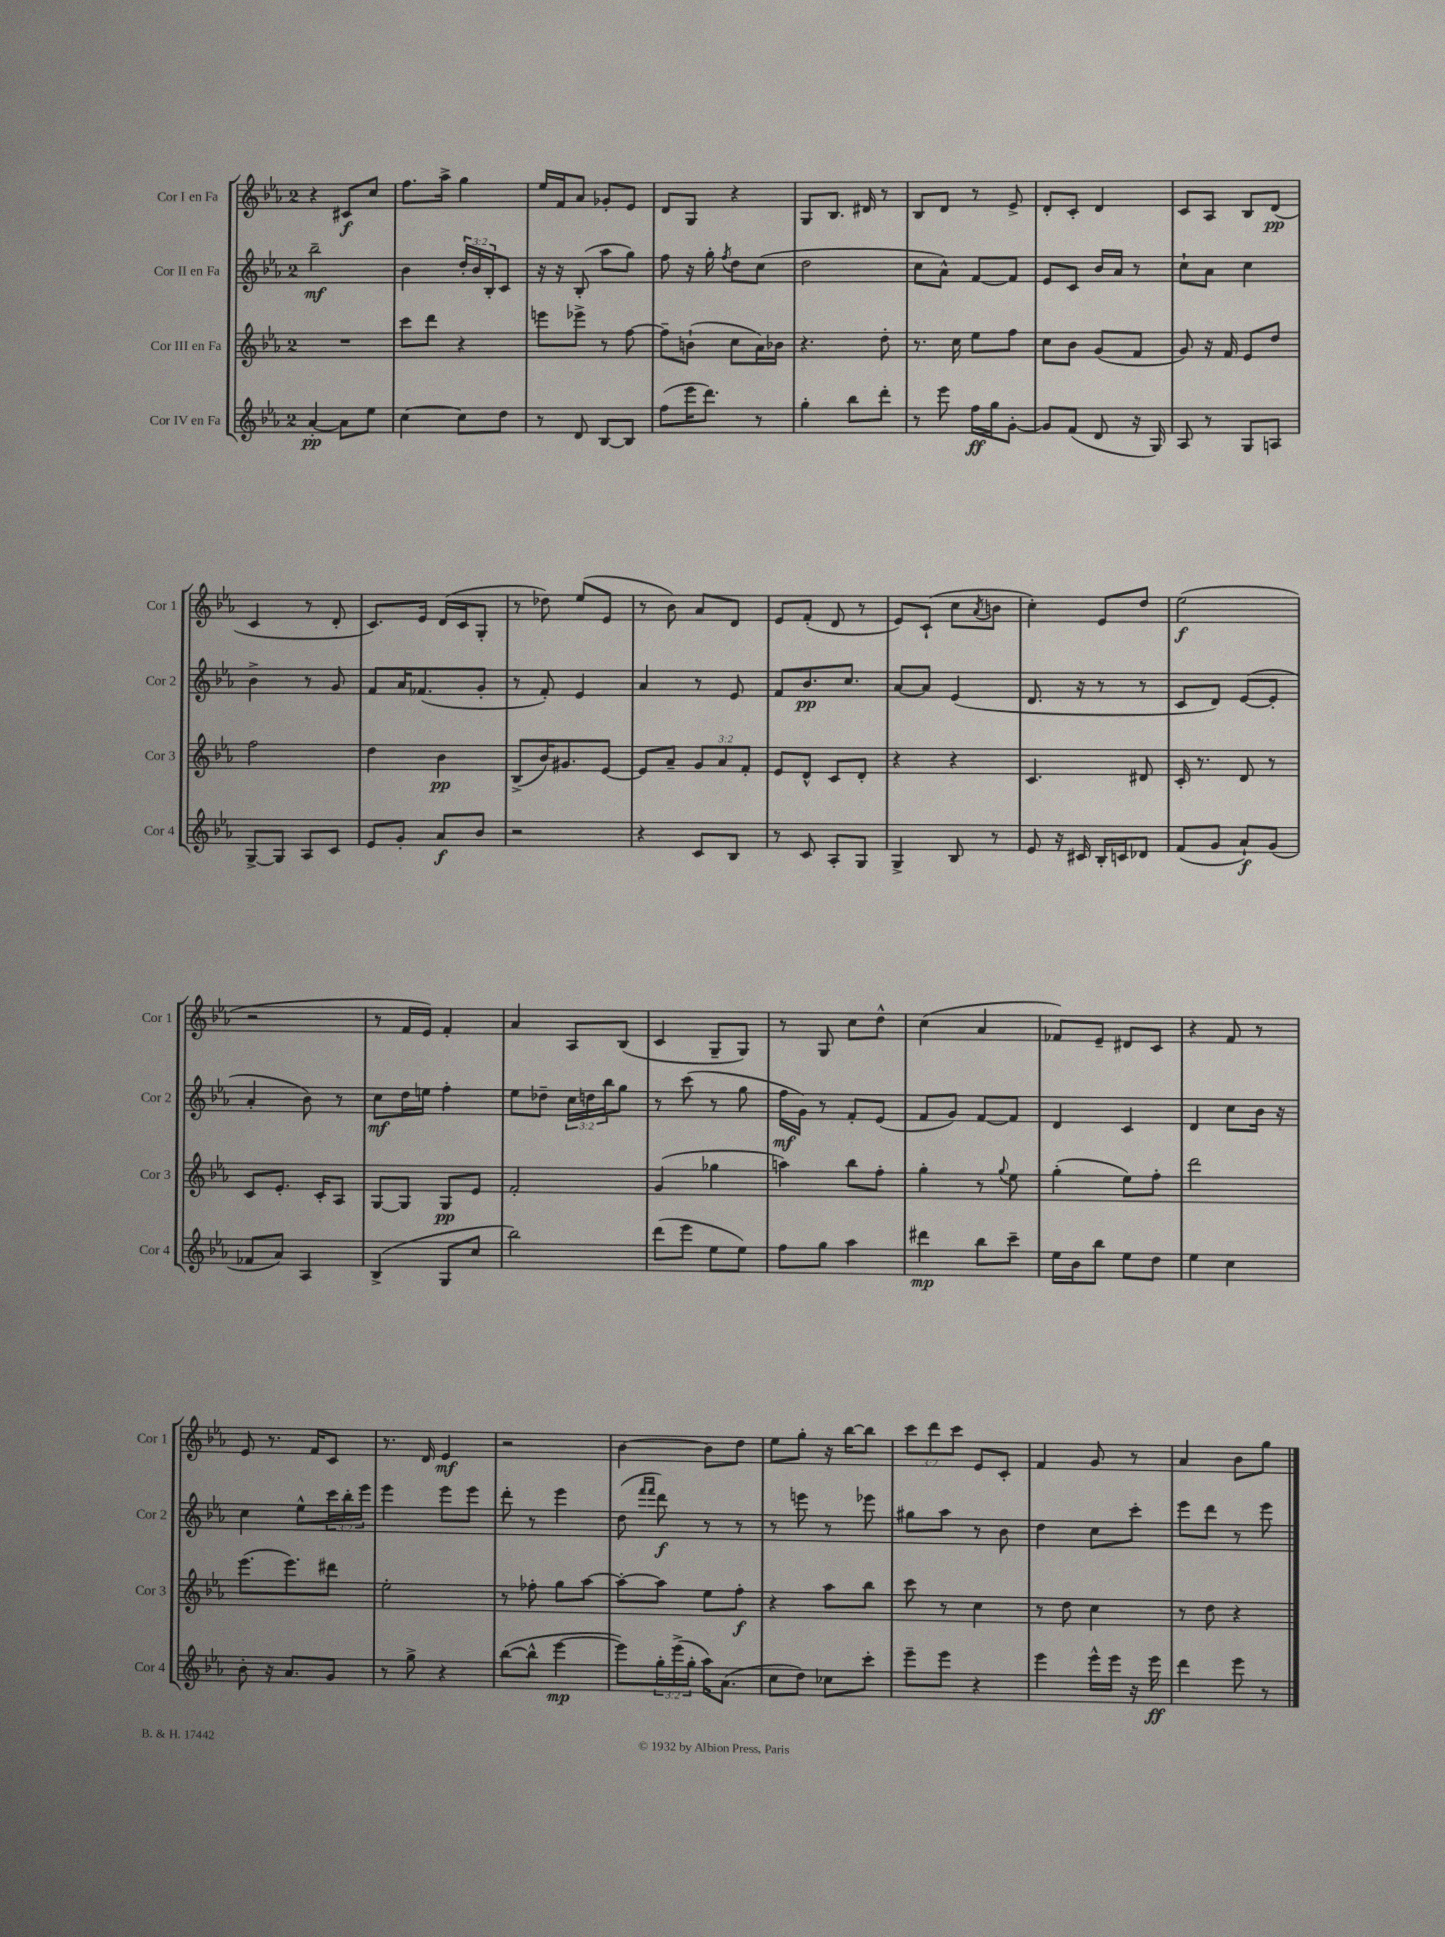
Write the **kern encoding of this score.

**kern	**kern	**kern	**kern
*staff4	*staff3	*staff2	*staff1
*clefG2	*clefG2	*clefG2	*clefG2
*k[b-e-a-]	*k[b-e-a-]	*k[b-e-a-]	*k[b-e-a-]
*M2/4	*M2/4	*M2/4	*M2/4
[4a-'	2r	2bb-~	4r
8a-]	.	.	8c#
8ee-	.	.	8cc
=	=	=	=
[4cc	8ccc	4b-	8.ff
.	8ddd	.	.
.	.	.	16aa-^
8cc]	4r	24dd'	4gg
.	.	24b-	.
.	.	24B-'	.
8dd	.	8c	.
=	=	=	=
8r	8eee	16r	16ee-
.	.	16r	16f
8d	8eee-^	(8B-'	8a-
[8B-	8r	8aa-	8g-'
8B-]	[8ff	8gg)	8e-
=	=	=	=
(8ff	8ff~]	8ff	8d
16eee-	(8b`	16r	8G
8.ddd)	.	16gg'	.
.	.	8qff	.
.	8cc	8dd	4r
8r	16a-)	(8cc	.
.	16b-	.	.
=	=	=	=
4gg'	4.r	2dd	8G
.	.	.	8.B-
8bb-	.	.	.
.	.	.	16d#
8ddd'	8dd'	.	8r
=	=	=	=
8r	8.r	8cc	8B-
8eee-	.	8a-^^)	8d
.	16cc	.	.
16ff	8ee-	[8f	8r
16gg	.	.	.
[8g'	8ff	8f]	8e-^
=	=	=	=
8g]	8cc	8e-	8d'
(8f	8b-	8c	8c'
8d	(8g	16b-	4d
.	.	16a-	.
16r	8f	8r	.
16G)	.	.	.
=	=	=	=
8A-	8g)	8cc`	8c
8r	16r	8a-	8A-
.	16f	.	.
8G	8e-	4cc	8B-
8A	8dd	.	(8d
=	=	=	=
[8G^	2ff	4b-^	4c
8G]	.	.	.
8A-	.	8r	8r
8c	.	8g	8d'
=	=	=	=
8e-	4dd	8f	8.c)
8g'	.	16a-	.
.	.	(8.f-	16e-
8a-	4b-	.	(16d
.	.	.	16c
8b-	.	8g'	8G'
=	=	=	=
2r	(8B-^	8r	8r
.	16b-)	8f')	8dd-)
.	8.g#	.	.
.	.	4e-	(8ee-
.	[8e-	.	8e-
=	=	=	=
4r	8e-]	4a-	8r
.	8a-~	.	8b-)
8c	12g	8r	8a-
.	12a-	.	.
8B-	.	8e-	8d
.	12f'	.	.
=	=	=	=
8r	8e-	8f	8e-
8c	8d^^	8.b-	(8f'
8A-'	8c	.	8d
.	.	8.cc	.
8G	8d'	.	8r
=	=	=	=
4G^	4r	[8a-	8e-)
.	.	8a-]	(8c`
8B-	4r	(4e-	8cc
.	.	.	8qa-
8r	.	.	8b
=	=	=	=
8e-	4.c	8.d	4cc')
16r	.	.	.
16c#	.	16r	.
16B-'	.	8r	8e-
16c	.	.	.
8d-	8d#	8r	8dd
=	=	=	=
(8f	16c'	8c	(2ee-
.	8.r	.	.
8g	.	8d)	.
8a-`)	8d	([8e-	.
(8g	8r	8e-']	.
=	=	=	=
8f-	8c	4a-'	2r
8a-)	8.e-'	.	.
4A-	.	8b-)	.
.	16c'	.	.
.	8A-	8r	.
=	=	=	=
(4B-^	[8G	8cc	8r
.	8G]	16dd	16f
.	.	16ee	16e-)
8G	8G	4ff'	4f'
8cc	8e-	.	.
=	=	=	=
2bb-)	2f'	8ee-	4a-
.	.	8dd-~	.
.	.	24cc	8A-
.	.	24dd	.
.	.	24bb-	.
.	.	8gg	(8B-
=	=	=	=
(8ddd	(4g	8r	4c
8eee-	.	(8ccc	.
8ee-	4gg-	8r	8G~
8ee-)	.	8gg	8G)
=	=	=	=
8ff	4aa)	16ff	8r
.	.	16g)	.
8gg	.	8r	8G
4aa-	8bb-	8f'	8cc
.	8ff'	(8e-	8dd^^
=	=	=	=
4ddd#	4gg'	8f	(4cc
.	.	8g)	.
8bb-	8r	[8f	4a-
.	8qqgg	.	.
8ccc~	8ee-	8f]	.
=	=	=	=
16ee-	(4gg'	4d	8f-)
16b-	.	.	.
8bb-	.	.	8e-~
8ee-	8ee-)	4c	8d#
8dd	8ff'	.	8c
=	=	=	=
4ee-	2ddd	4d	4r
4cc	.	8cc	8f
.	.	16b-	8r
.	.	16r	.
=	=	=	=
8b-'	(8.eee-	4cc	8e-
16r	.	.	8.r
8.a-	8.eee-)	.	.
.	.	8ee-^^	.
.	.	.	16f
8g	8ddd#	24ccc	8c
.	.	24bb-'	.
.	.	24eee-	.
=	=	=	=
8r	2ee-'	4eee-	8.r
8gg^	.	.	.
.	.	.	16d
4r	.	8eee-	4e-
.	.	8eee-	.
=	=	=	=
([8bb-	8r	8ddd'	2r
8bb-^^]	8ff-'	8r	.
[4eee-	8gg	4eee-	.
.	[8aa-	.	.
=	=	=	=
8eee-])	8aa-'_	(8dd	[4b-
.	.	16qqfff	.
.	.	16qqfff	.
24gg'	8aa-]	8ddd)	.
(24eee-^	.	.	.
24gg'	.	.	.
16aa-)	8ee-	8r	8b-]
(8.a-	.	.	.
.	8ff'	8r	8dd
=	=	=	=
8cc	4r	8r	8ee-
8dd)	.	8eee	8gg'
8cc-	8aa-	8r	16r
.	.	.	[16bb-
8ccc'	8bb-	8eee-	8bb-]
=	=	=	=
8eee-~	8ccc	8gg#	12ccc
.	.	.	12ddd
8eee-	8r	8aa-	.
.	.	.	12ccc
4r	4cc	8r	8e-
.	.	8b-	8c'
=	=	=	=
4eee-	8r	4dd	4f
.	8dd	.	.
16eee-^^	4cc	8cc	8g
16eee-	.	.	.
16r	.	8ccc'	8r
16eee-	.	.	.
=	=	=	=
4ddd	8r	8eee-	4a-
.	8dd	8ddd	.
8eee-	4r	8r	8b-
8r	.	8eee-	8gg
==	==	==	==
*-	*-	*-	*-
